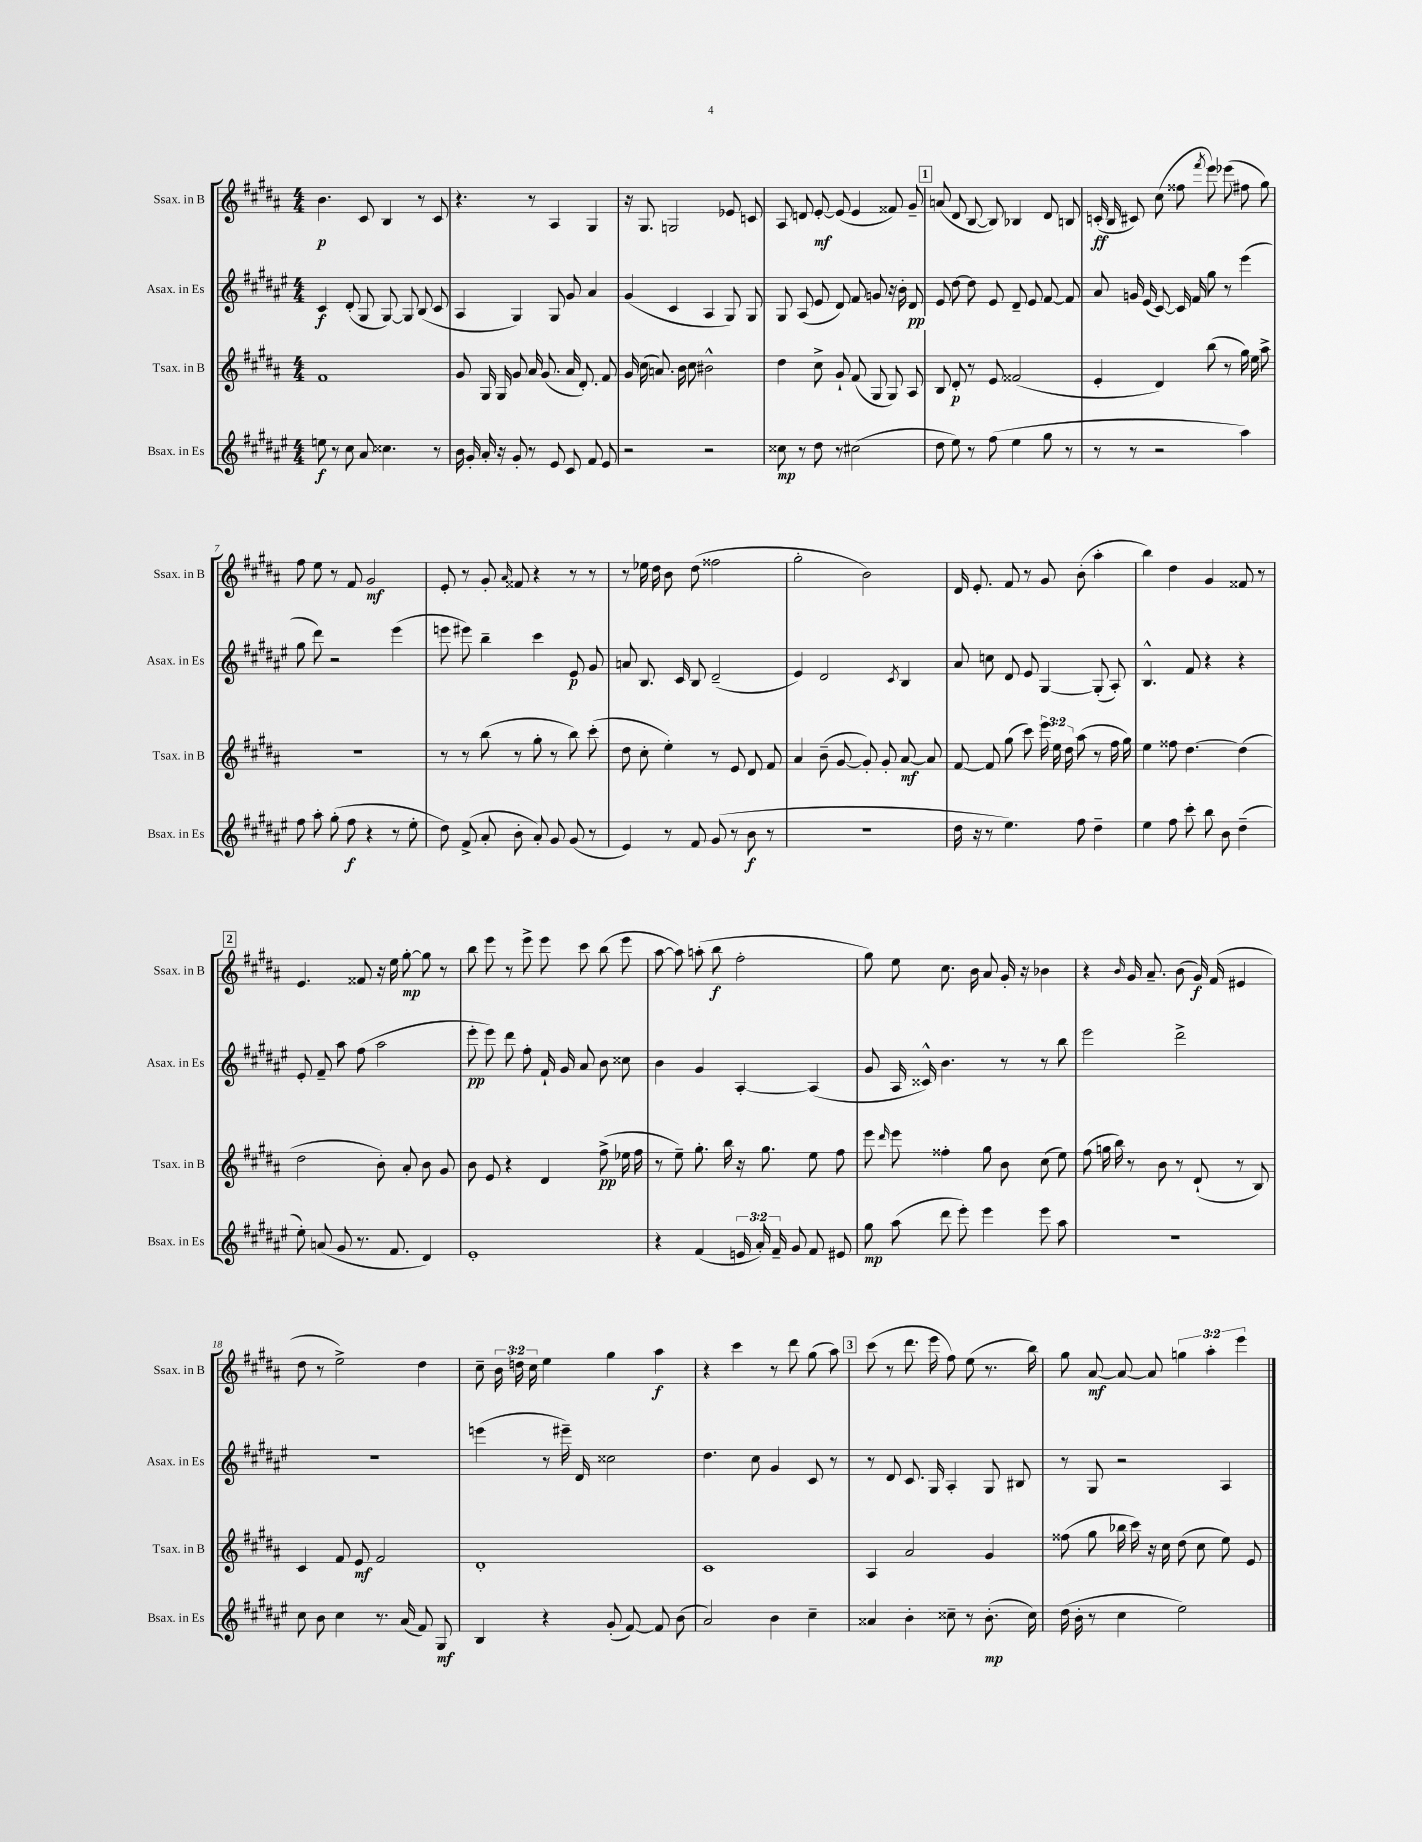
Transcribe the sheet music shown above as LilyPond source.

<<
\new StaffGroup <<
\new Staff = "s0" \with { instrumentName = "Ssax. in B" shortInstrumentName = "Ssax. in B" } {
    \clef treble \key b \major \numericTimeSignature \time 4/4 \override Staff.TupletNumber.text = #tuplet-number::calc-fraction-text
    \autoBeamOff b'4.\p cis'8 b4 r8 cis'8 |
    r4. r8 ais4 gis4 |
    r16 gis8. g2 ees'8 c'8 |
    ais8 d'8 e'8~-.\mf e'8( e'4 fisis'8) gis'8-- |
    \mark \markup { \box "1" } a'8( dis'8 b8~ b8) bes4 dis'8 b8 |
    c'16-.\ff( b16 cis'8) cis''8( fisis''8 \acciaccatura { fis'''8 } e'''8) ees'''8( fis''8 gis''8) |
    fis''8 e''8 r8 fis'8 gis'2\mf |
    e'8-. r8 gis'8-. \grace { ais'16 } fisis'8 r4 r8 r8 |
    r8 ees''16 dis''16 b'8 dis''8( fisis''2 |
    gis''2-. b'2) |
    dis'16 e'8.-. fis'8 r8 gis'8 b'8-.( ais''4-. |
    b''4) dis''4 gis'4 fisis'8 r8 |
    \mark \markup { \box "2" } e'4. fisis'8 r16 e''16 gis''8~-.\mp gis''8 r8 |
    b''8 e'''8 r8 e'''8-> e'''8 cis'''8 b''8( e'''8 |
    ais''8~ ais''8) a''8-.( b''8\f fis''2-. |
    gis''8) e''8 cis''8. b'16 ais'8 gis'16-. r16 bes'4 |
    r4 \grace { b'16 } gis'16 ais'8.-- b'8( gis'16\f) fis'16( eis'4 |
    dis''8 r8 e''2->) dis''4 |
    cis''8-- \tuplet 3/2 { b'16 d''16 cis''16 } e''4 gis''4 ais''4\f |
    r4 cis'''4 r8 dis'''8 gis''8( ais''8) |
    \mark \markup { \box "3" } cis'''8( r8 dis'''8. e'''16 fis''8) e''8( r8. b''16) |
    gis''8 ais'8~\mf ais'8~ ais'8 \tuplet 3/2 { g''4 ais''4-. e'''4 } \bar "|." |
}
\new Staff = "s1" \with { instrumentName = "Asax. in Es" shortInstrumentName = "Asax. in Es" } {
    \clef treble \key fis \major \numericTimeSignature \time 4/4
    \autoBeamOff cis'4\f dis'8-.( gis8 gis8~) gis8 b8( cis'8 |
    ais4 gis4) gis8 gis'8 ais'4 |
    gis'4( cis'4 ais4 gis8) gis8 |
    gis8 ais8( eis'8 dis'8) fis'8 g'8 r16 b'16-. dis'8\pp |
    \mark \markup { \box "1" } eis'8 dis''8~ dis''8 eis'8 dis'8-- eis'8 fis'8~ fis'8 |
    ais'8 g'16 eis'16( cis'8~) cis'16 fis'16 gis''8 r8 eis'''4( |
    gis''8 dis'''8) r2 eis'''4( |
    e'''8 eis'''8) b''4-- cis'''4 eis'8\p gis'8 |
    a'8 b8. cis'16 b8 dis'2--( |
    eis'4) dis'2 \acciaccatura { cis'8 } b4 |
    ais'8 c''8 dis'8 eis'8 gis4~ gis8-.( ais8-.) |
    b4.-^ fis'8 r4 r4 |
    \mark \markup { \box "2" } eis'8-. fis'8-- ais''8 fis''8( ais''2 |
    eis'''8-.\pp eis'''8) dis'''8 fis''8-. fis'16-! gis'16 ais'8 b'8 cisis''8 |
    b'4 gis'4 ais4~-. ais4( |
    gis'8 ais16 cisis'16-^) b'4. r8 r8 b''8 |
    eis'''2 dis'''2-> |
    R1 |
    e'''4( r8 eis'''16--) dis'16 cisis''2 |
    dis''4. cis''8 gis'4 cis'8 r8 |
    \mark \markup { \box "3" } r8 dis'8 cis'8. gis16 ais4-. gis8 bis8 |
    r8 gis8 r2 ais4 \bar "|." |
}
\new Staff = "s2" \with { instrumentName = "Tsax. in B" shortInstrumentName = "Tsax. in B" } {
    \clef treble \key b \major \numericTimeSignature \time 4/4 \override Staff.TupletNumber.text = #tuplet-number::calc-fraction-text
    \autoBeamOff fis'1 |
    gis'8 gis16 gis16 gis'8 ais'16 gis'8.( ais'16 dis'8.-.) fis'8 |
    gis'16 cis''16( a'8.) b'16 cis''8 bis'2-^ |
    dis''4 cis''8-> gis'8-! fis'8( gis8 gis8) ais8 |
    \mark \markup { \box "1" } b8 dis'8-.\p r8 e'8 fisis'2( |
    e'4-. dis'4) b''8( r8 gis''16) e''16 ais''8-> |
    r1 |
    r8 r8 b''8( r8 gis''8-. r8 b''8) cis'''8-.( |
    dis''8 cis''8-. e''4-.) r8 e'8 dis'8 fis'8 |
    ais'4 b'8--( gis'8~ gis'8-.) gis'8-. ais'8~\mf ais'8 |
    fis'8~ fis'8 gis''8( cis'''8) \tuplet 3/2 { e'''16 e''16 dis''16 } ais''8( r8 fis''16 gis''16) |
    e''4 fisis''8 dis''4.~ dis''4( |
    \mark \markup { \box "2" } dis''2 b'8-.) ais'8-. b'8 gis'8 |
    b'8 e'8 r4 dis'4 fis''8->\pp( ees''16 fis''16 |
    r8 e''8--) gis''8.-. b''16 r16 gis''8. e''8 fis''8 |
    e'''8 \grace { dis'''16 } e'''8 fisis''4-. gis''8 b'8 cis''8( e''8) |
    fis''8( g''16 b''16) r8 b'8 r8 dis'8-!( r8 b8) |
    cis'4 fis'8 e'8\mf fis'2 |
    dis'1-. |
    cis'1 |
    \mark \markup { \box "3" } ais4 ais'2 gis'4 |
    fisis''8( gis''8 bes''16 cis'''16) r16 cis''16 dis''8( cis''8 e''8) e'8 \bar "|." |
}
\new Staff = "s3" \with { instrumentName = "Bsax. in Es" shortInstrumentName = "Bsax. in Es" } {
    \clef treble \key fis \major \numericTimeSignature \time 4/4 \override Staff.TupletNumber.text = #tuplet-number::calc-fraction-text
    \autoBeamOff e''8\f r8 cis''8 ais'8 cisis''4. r8 |
    b'16 gis'16-. ais'16-. r16 gis'8-. r8 eis'8 cis'8 fis'8 eis'8 |
    r2 r2 |
    cisis''8\mp r8 dis''8 r8 cis''2( |
    \mark \markup { \box "1" } dis''8 eis''8) r8 fis''8( eis''4 gis''8 r8 |
    r8 r8 r2 ais''4) |
    fis''8 ais''8-. gis''8-.( fis''8\f r4 r8 eis''8-. |
    dis''8) fis'8->( ais'8-. b'8-. ais'8-.) gis'8 gis'8( r8 |
    eis'4) r8 fis'8 gis'8( r8 b'8\f r8 |
    R1 |
    dis''16 r16 r8 eis''4.) fis''8 dis''4-- |
    eis''4 fis''8 cis'''8-. b''8 b'8 dis''4--( |
    \mark \markup { \box "2" } eis''8-.) a'8( gis'8 r8. fis'8. dis'4) |
    eis'1-. |
    r4 fis'4( \tuplet 3/2 { e'16 ais'16-.) fis'16-- } gis'8 fis'8 eis'8 |
    gis''8\mp ais''8( dis'''8 eis'''8-.) eis'''4 eis'''8 ais''8 |
    R1 |
    cis''8 b'8 cis''4 r8. ais'16( fis'8) gis8\mf |
    b4 r4 gis'8-.( fis'8~) fis'8 b'8( |
    ais'2) b'4 cis''4-- |
    \mark \markup { \box "3" } aisis'4 b'4-. cisis''8-- r8 b'8.-.\mp( cisis''16) |
    dis''16( b'16-. r8 cis''4 eis''2) \bar "|." |
}
>>
>>
